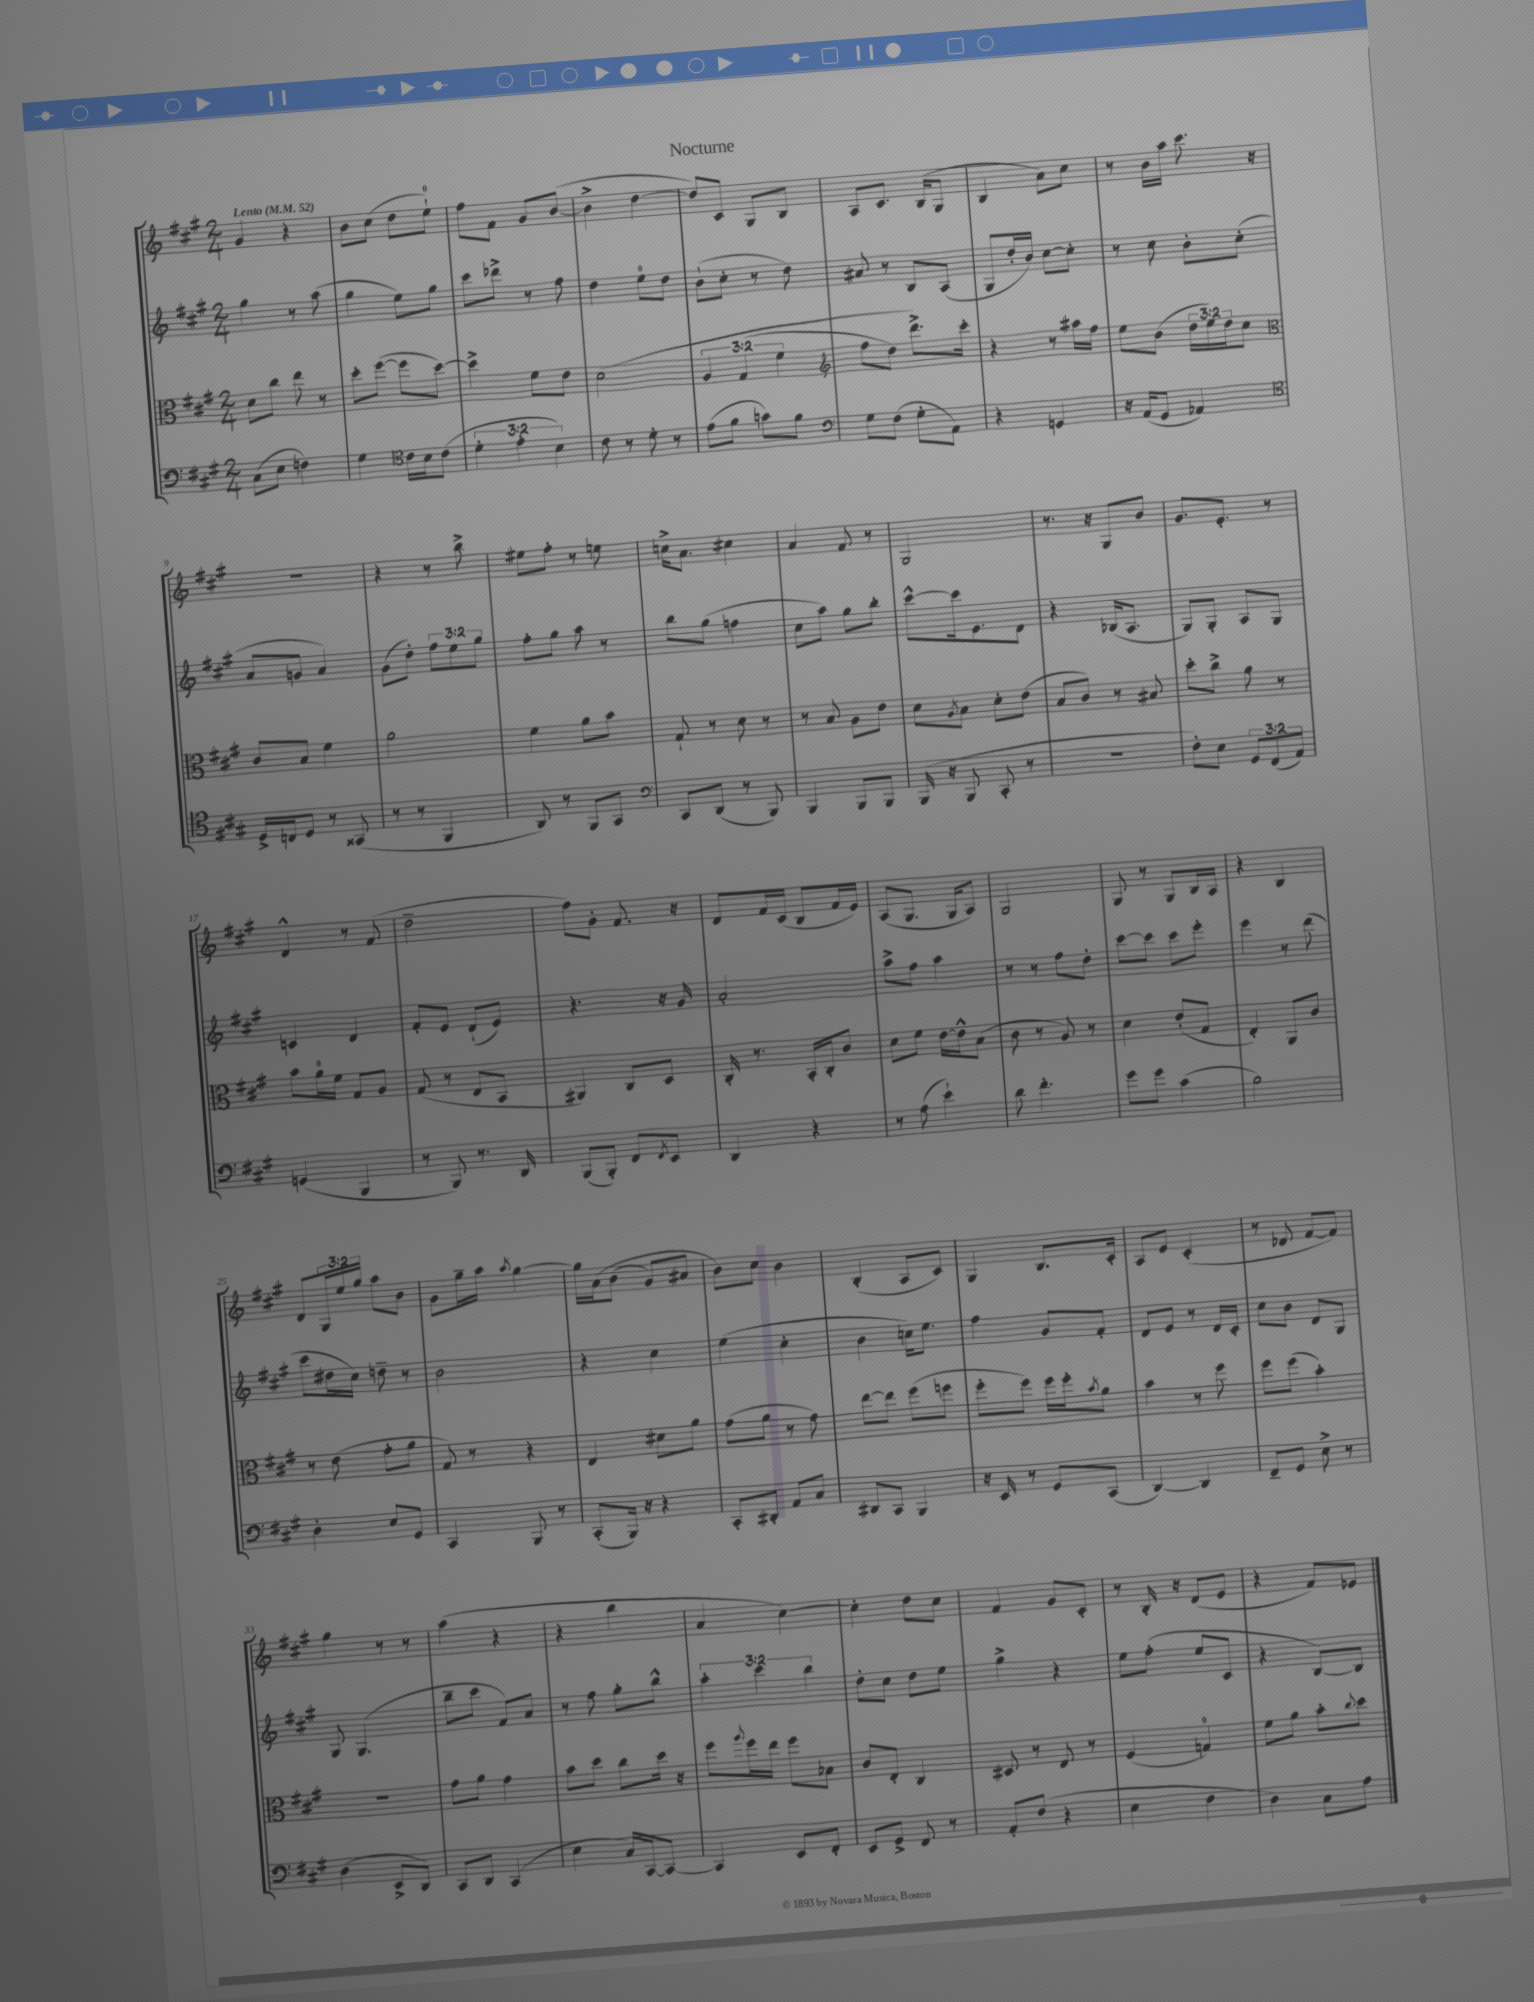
\header { title = "Nocturne" }
<<
\new StaffGroup <<
\new Staff = "s0" {
    \clef treble \key a \major \numericTimeSignature \time 2/4 \override Staff.TupletNumber.text = #tuplet-number::calc-fraction-text \tempo "Lento" 4 = 52
    gis'4 r4 |
    b'8 cis''8( d''8 e''8-0-!) |
    fis''8 fis'8 gis'8 b'8~( |
    b'4-> d''4~ |
    d''8) cis'8 gis8 b8 |
    a8 cis'8. b16( gis8 |
    b4 a'8) cis''8 |
    r8 b'16 a''16 cis'''8. r16 |
    r2 |
    r4 r8 b''8-> |
    eis''8 fis''8-. r8 e''8 |
    c''16-> a'8. cis''4 |
    a'4 fis'8 r8 |
    gis2 |
    r8. r16 gis8 b'8 |
    gis'8. e'8.-. r8 |
    d'4-^ r8 fis'8( |
    d''2-- |
    fis''8) gis'8-. fis'8. r16 |
    d'8 fis'16 cis'16( b8 fis'16 e'16) |
    a8( gis8. gis16 a8) |
    gis2 |
    gis8 r8 gis8 b16 a16 |
    r4 b4 |
    d'8 \tuplet 3/2 { gis16 e''16 gis''16 } a''8 b'8 |
    gis'8 gis''16-- a''16 \acciaccatura { a''8 } gis''4~ |
    gis''16 a'16\( b'8( gis'8) ais'8 |
    b'8\) cis''8 b'4 |
    b4-.( a8 cis'8) |
    gis4 b8. cis'16-. |
    a8 e'8 cis'4-.( |
    r8 des'8 fis'8~ fis'8) |
    gis''4 r8 r8 |
    a''4( r4 |
    r4 b''4 |
    a'4 cis''4~) |
    cis''4-. d''8 cis''8 |
    fis'4 gis'8 cis'8-. |
    r8 b16-. r16 d'8( e'8 |
    r4 fis'8) ees'8 \bar "|." |
}
\new Staff = "s1" {
    \clef treble \key a \major \numericTimeSignature \time 2/4 \override Staff.TupletNumber.text = #tuplet-number::calc-fraction-text
    gis''4 r8 a''8( |
    gis''4 e''8) gis''8 |
    cis'''8 des'''8-> r8 fis''8 |
    d''4 e''8-0 d''8 |
    b'8-!( cis''8-. r8 d''8) |
    ais'8 r8 b8 a8( |
    gis8 d''16-. b'16) cis''8~ cis''8-. |
    r8 cis''8 b'8-. cis''8-.( |
    a'8 g'8 a'4) |
    gis'8( d''8-.) \tuplet 3/2 { fis''8 e''8 gis''8 } |
    fis''8-. gis''8 a''8 r8 |
    b''8 gis''8( f''4 |
    cis''8 a''8) gis''8 b''8-. |
    cis'''8~-^ cis'''16 e'8. d'8 |
    r4 bes16( a8. |
    gis8) gis8-. a8 gis8 |
    c'4 d'4 |
    fis'8-. e'8 d'8-!( e'8) |
    r4. r16 gis'16 |
    a'2-. |
    a''8-> fis''8 a''4 |
    r8 r8 fis''8 d''8-. |
    cis'''8~ cis'''8 cis'''8 e'''8-. |
    e'''4 r8 d'''8( |
    cis'''8 dis''16 cis''16) d''8-- r8 |
    b'2 |
    r4 cis''4 |
    e''4( cis''4-. |
    b'4 c''16) e''8. |
    fis''4 gis'8 fis'8-. |
    d'8 e'8 r8 d'16 cis'16-. |
    cis''8 b'8 d'8 gis8 |
    gis8 gis4.( |
    b''8-- cis'''8 fis'8) a'8 |
    r8 fis''8 gis''8-. b''8-^ |
    \tuplet 3/2 { a''4-. cis'''4 b''4 } |
    d''8-. cis''8 d''8 e''8 |
    gis''4-> r4 |
    e''8 fis''8-.( e''8 cis'8 |
    r4 b8~) b8 \bar "|." |
}
\new Staff = "s2" {
    \clef alto \key a \major \numericTimeSignature \time 2/4 \override Staff.TupletNumber.text = #tuplet-number::calc-fraction-text
    d'8 cis''8 e''8 r8 |
    d''8-. fis''8~( fis''8 d''8~) |
    d''4-> fis'8 e'8 |
    d'2\( |
    \tuplet 3/2 { a4 gis4( fis'4 } |
    \clef treble fis''8 d''8) d'''8.->\) cis'''16-. |
    r4 r8 ais''16 fis''16 |
    e''8 b'8( \tuplet 3/2 { d''16 e''16) d''16 } cis''8 |
    \clef alto cis'8 b8 fis'4 |
    a'2 |
    fis'4 a'8 b'8 |
    gis8-! r8 d'8 r8 |
    r8 b8 a8 e'8 |
    d'8 \acciaccatura { a8 } b8 d'8-. e'8( |
    b8 cis'8) r8 bis8 |
    d''8-. cis''8-> a'8 r8 |
    b'8 a'16-0 fis'16 gis8 a8 |
    gis8( r8 e8 b,8 |
    ais,4) cis8 d8 |
    cis16-. r8. b,16-. cis16-. cis'8 |
    d'8 fis'8 e'16~ e'16-^ b8( |
    cis'8 r8 a8) r8 |
    d'4 e'8-.( gis8 |
    e4-.) a,8 cis'8 |
    r8 e'8( gis'8-. a'8 |
    gis8) r8 r4 |
    e4 dis'8 a'8 |
    gis'8( a'8 r8 gis'8) |
    e''8~ e''8 fis''8( f''8 |
    fis''8-. fis''8) fis''16 fis''16-. \acciaccatura { b'8 } a'8 |
    b'4 r8 fis''8 |
    fis''8 fis''8( b'4-.) |
    R2 |
    gis'8 a'8 gis'4 |
    b'8 d''8 cis''8 d''16 r16 |
    fis''8 \appoggiatura { a''8 } fis''16 e''16 fis''8 bes8 |
    cis'8 e8-. cis4 |
    dis8 r8 e8 r8 |
    fis4( g4-0) |
    fis'8 a'8 b'8-. \appoggiatura { cis''8 } d''8 \bar "|." |
}
\new Staff = "s3" {
    \clef bass \key a \major \numericTimeSignature \time 2/4 \override Staff.TupletNumber.text = #tuplet-number::calc-fraction-text
    cis8( e8 f4) |
    gis4 \clef tenor cis'16 b16 cis'8( |
    \tuplet 3/2 { d'4-. e'4-. b4) } |
    cis'8 r8 d'8-. r8 |
    e'8( fis'8 g'8) fis'8 |
    \clef bass gis8 fis8( gis8-. a,8) |
    r4 g,4 |
    r16 a,16( gis,8 aes,4) |
    \clef tenor d16-> c16 d8 r8 gisis,8( |
    r8 r8 fis,4 |
    a,8) r8 fis,8 gis,8 |
    \clef bass cis,8 d,8( r8 b,,8) |
    b,,4 b,,8 b,,8 |
    b,,16( r16 b,,8 cis,8-. r8 |
    R2 |
    fis8-.) e8 \tuplet 3/2 { gis,8 fis,8( a,8) } |
    g,4( b,,4 |
    r8 b,,8) r8. d,16 |
    b,,8( b,,8-.) fis,8 \acciaccatura { fis,8 } e,8 |
    d,4 r4 |
    r8 a8( e'4-!) |
    d'8 fis'4.-. |
    gis'8 gis'8 cis'4( |
    b2) |
    d4-. e8 gis,8 |
    cis,4 b,,8 r8 |
    cis,8-.( b,,16) r16 r4 |
    cis,8-. dis,8-. a,8 cis8 |
    dis,8 cis,8 b,,4 |
    r16 e,16 r8 gis,8 cis,8( |
    d,4~) d,4 |
    fis,8-- gis,8 e8-> r8 |
    d4( e,8-> d,8) |
    cis,8 d,8 cis,4( |
    e4 cis16) cis,16~ cis,8~ |
    cis,4 e,8 fis,8-. |
    e,8 gis,8-> fis,8 r8 |
    a,8-. fis8( r4 |
    e4 fis4 |
    d4) cis8 a8 \bar "|." |
}
>>
>>
